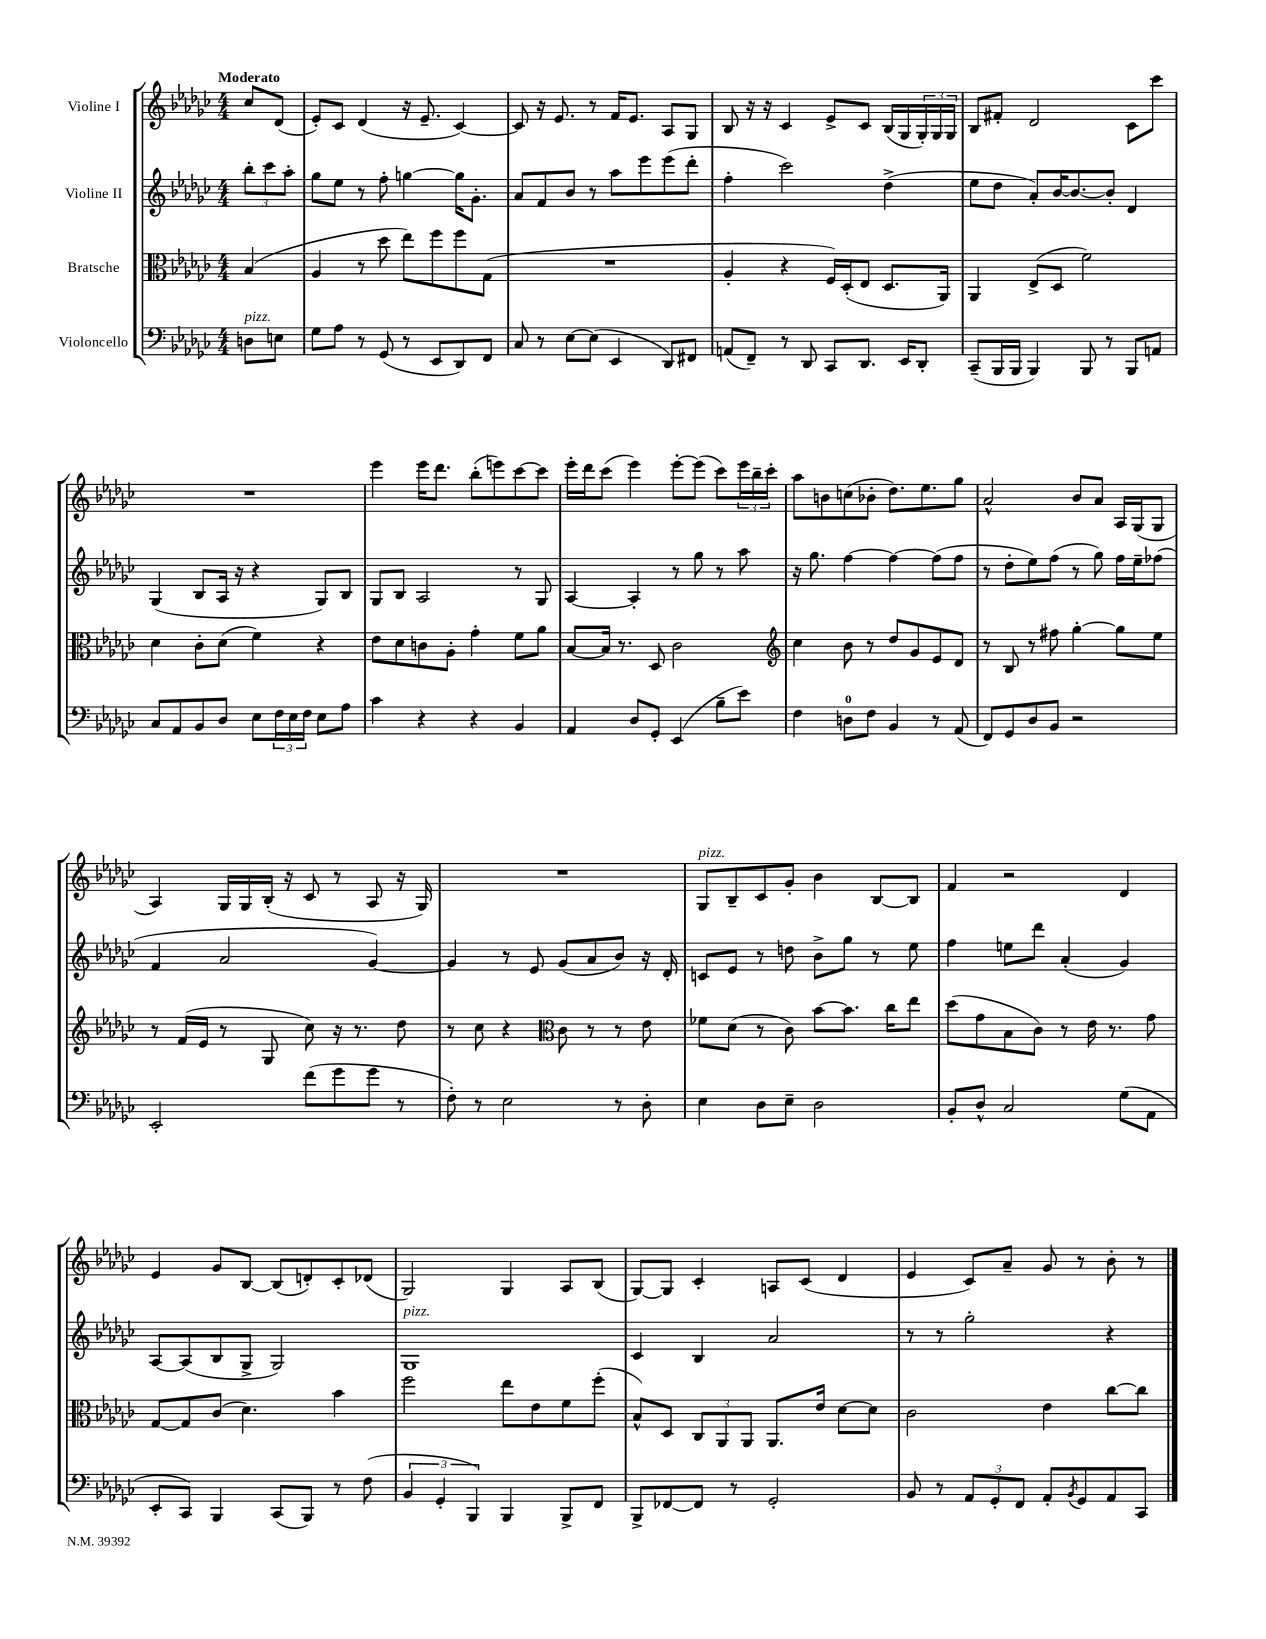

**kern	**kern	**kern	**kern
*staff4	*staff3	*staff2	*staff1
*clefF4	*clefC3	*clefG2	*clefG2
*k[b-e-a-d-g-c-]	*k[b-e-a-d-g-c-]	*k[b-e-a-d-g-c-]	*k[b-e-a-d-g-c-]
*M4/4	*M4/4	*M4/4	*M4/4
8D	(4B-	12bb-'	8cc-
.	.	12ccc-	.
8E	.	.	(8d-
.	.	12aa-'	.
=	=	=	=
8G-	4A-	8gg-	8e-')
8A-	.	8ee-	8c-
8r	8r	8r	(4d-
(8GG-	8dd-	8ff'	.
8r	8ee-)	[4gg	16r
.	.	.	8.e-~
8EE-	8ff	.	.
8DD-)	8ff	16gg]	[4c-)
.	.	8.g-'	.
8FF	(8G-	.	.
=	=	=	=
8C-	1r	8a-	8c-]
8r	.	8f	16r
.	.	.	8.e-
[8E-	.	8b-	.
(8E-]	.	8r	8r
4EE-	.	8aa-	16f
.	.	.	8.e-
.	.	8eee-	.
8DD-)	.	(8eee-	8A-
8FF#	.	8ddd-'	8G-
=	=	=	=
(8AA	4A-'	4ff'	8B-
8FF~)	.	.	16r
.	.	.	16r
8r	4r	2ccc-)	4c-
8DD-	.	.	.
8CC-	16F)	.	8e-^
.	(16D-'	.	.
8.DD-	8E-	.	8c-
.	8.D-	(4dd-^	(16B-
16EE-	.	.	16G-
8DD-'	.	.	24G-')
.	.	.	24G-
.	16AA-)	.	.
.	.	.	24G-
=	=	=	=
(8CC-~	4AA-	8ee-	8B-
16BBB-	.	8dd-	8f#'
16BBB-	.	.	.
4BBB-)	(8E-^	8a-')	2d-
.	8D-	[16b-	.
.	.	8.b-_	.
8BBB-	2f)	.	.
8r	.	8b-']	.
8BBB-	.	4d-	8c-
8AA	.	.	8ccc-
=	=	=	=
8C-	4d-	(4G-	1r
8AA-	.	.	.
8BB-	8c-'	8B-	.
8D-	(8d-	16A-	.
.	.	16r	.
8E-	4f)	4r	.
24F	.	.	.
24E-	.	.	.
24F	.	.	.
8E-	4r	8G-)	.
8A-	.	8B-	.
=	=	=	=
4c-	8e-	8G-	4eee-
.	8d-	8B-	.
4r	8c	2A-	16eee-
.	.	.	8.ddd-
.	8A-'	.	.
4r	4g-'	.	(8bb-'
.	.	.	8eee)
4BB-	8f	8r	[8ccc-
.	8a-	8G-	8ccc-]
=	=	=	=
4AA-	[8B-	[4A-	16eee-'
.	.	.	16ddd-
.	16B-]	.	(8ccc-
.	8.r	.	.
8D-	.	4A-']	4eee-)
8GG-'	8D-	.	.
(4EE-	2c-	8r	[8eee-'
.	.	8gg-	(8eee-]
8B-~	.	8r	8ccc-)
8e-)	.	8aa-	24eee-
.	.	.	24bb-~
.	.	.	24ccc-'
=	=	=	=
*	*clefG2	*	*
4F	4cc-	16r	8aa-
.	.	8.gg-	.
.	.	.	8b
8D	8b-	[4ff	(8cc
8F	8r	.	8b-'
4BB-	8dd-	4ff_	8.dd-)
.	8g-	.	.
.	.	.	8.ee-
8r	8e-	(8ff]	.
(8AA-	8d-	8ff	8gg-
=	=	=	=
8FF)	8r	8r	2a-^^
8GG-	8B-	8dd-'	.
8D-	8r	8ee-)	.
8BB-	8ff#	(8ff	.
2r	[4gg-'	8r	8b-
.	.	8gg-)	8a-
.	8gg-]	16ff	16A-
.	.	16ee-~	(16G-
.	8ee-	(8ff-	8G-
=	=	=	=
2EE-'	8r	4f	4A-)
.	(16f	.	.
.	16e-	.	.
.	8r	2a-	16G-
.	.	.	16G-
.	8G-	.	(16B-'
.	.	.	16r
(8f	8cc-)	.	8c-
8g-	16r	.	8r
.	8.r	.	.
8g-	.	[4g-)	8A-
8r	8dd-	.	16r
.	.	.	16G-)
=	=	=	=
8F')	8r	4g-]	1r
8r	8cc-	.	.
2E-	4r	8r	.
.	.	8e-	.
*	*clefC3	*	*
.	8c-	(8g-	.
.	8r	8a-	.
8r	8r	8b-)	.
8D-'	8e-	16r	.
.	.	16d-'	.
=	=	=	=
4E-	8f-	8c	8G-
.	(8d-	8e-	8B-~
8D-	8r	8r	8c-
8E-~	8c-)	8dd	8g-'
2D-	[8b-	8b-^	4b-
.	8.b-]	8gg-	.
.	.	8r	[8B-
.	16cc-	.	.
.	8ee-	8ee-	8B-]
=	=	=	=
8BB-'	(8dd-	4ff	4f
8D-^^	8g-	.	.
2C-	8B-	8ee	2r
.	8c-)	8ddd-	.
.	8r	(4a-'	.
.	16e-	.	.
.	8.r	.	.
(8G-	.	4g-)	4d-
8AA-	8g-	.	.
=	=	=	=
8EE-'	[8G-	[8A-	4e-
8CC-)	8G-]	(8A-]	.
4BBB-	(8c-	8B-	8g-
.	4.d-)	8G-^	[8B-
(8CC-	.	2G-)	(8B-]
8BBB-)	.	.	8d')
8r	4b-	.	8c-'
(8F	.	.	(8d-
=	=	=	=
6BB-	2ff	1G-	2G-)
6GG-'	.	.	.
6BBB-)	.	.	.
4BBB-	8ee-	.	4G-
.	8e-	.	.
8BBB-^	8f	.	8A-
8FF	(8ff'	.	(8B-
=	=	=	=
8BBB-^	8B-^^)	4c-	[8G-)
[8FF-	8D-	.	8G-]
8FF-]	12C-	4B-	4c-'
.	12AA-	.	.
8r	.	.	.
.	12AA-	.	.
2GG-'	8.AA-	2a-	8A
.	.	.	(8c-
.	16e-	.	.
.	[8d-	.	4d-
.	8d-]	.	.
=	=	=	=
8BB-	2c-	8r	4e-
8r	.	8r	.
12AA-	.	2gg-'	8c-)
12GG-'	.	.	.
.	.	.	8a-~
12FF	.	.	.
8AA-'	4e-	.	8g-
8qBB-	.	.	.
8GG-	.	.	8r
8AA-	[8cc-	4r	8b-'
8CC-	8cc-]	.	8r
==	==	==	==
*-	*-	*-	*-
